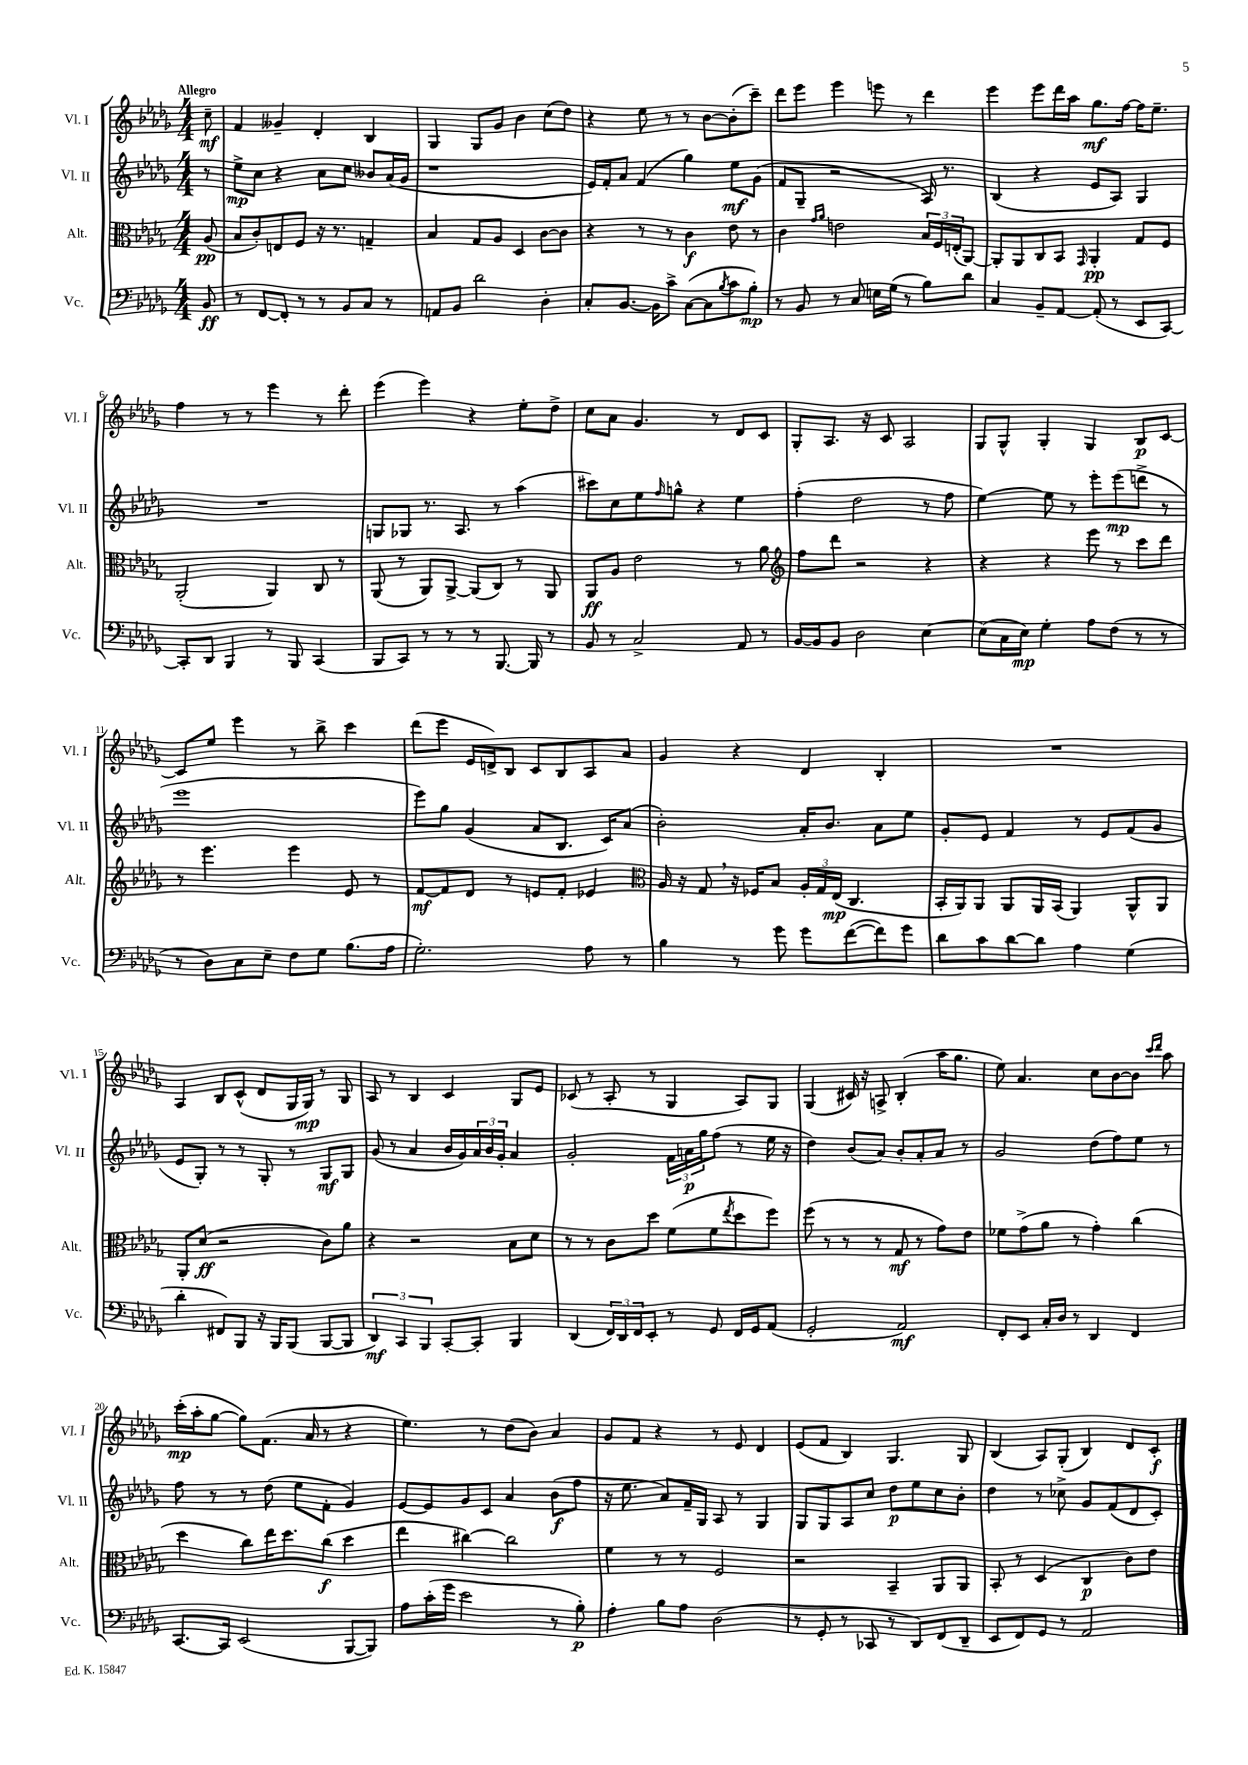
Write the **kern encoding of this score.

**kern	**dynam	**kern	**dynam	**kern	**dynam	**kern	**dynam
*part4	*part4	*part3	*part3	*part2	*part2	*part1	*part1
*staff4	*staff4	*staff3	*staff3	*staff2	*staff2	*staff1	*staff1
*I"Vc.	*	*I"Alt.	*	*I"Vl. II	*	*I"Vl. I	*
*I'Vc.	*	*I'Alt.	*	*I'Vl. II	*	*I'Vl. I	*
*clefF4	*	*clefC3	*	*clefG2	*	*clefG2	*
*k[b-e-a-d-g-]	*	*k[b-e-a-d-g-]	*	*k[b-e-a-d-g-]	*	*k[b-e-a-d-g-]	*
*M4/4	*	*M4/4	*	*M4/4	*	*M4/4	*
=	=	=	=	=	=	=	=
!	!	!	!	!	!	!LO:TX:a:B:t=Allegro	!
8BB-/	ff	(8A-/	pp	8r	.	8cc~\	mf
=1	=1	=1	=1	=1	=1	=1	=1
8r	.	8B-/L	.	8ee-^\L	mp	4f/	.
[8FF/L	.	8c'/)	.	8cc\J	.	.	.
8FF'/J]	.	8En/	.	4r	.	4g--X~/	.
8r	.	8F/J	.	.	.	.	.
8r	.	16r	.	8a-\L	.	4d-'/	.
.	.	8.r	.	.	.	.	.
8BB-/L	.	.	.	8cc\J	.	.	.
8C/J	.	4Gn~/	.	8b--X/L	.	4B-/	.
8r	.	.	.	(16a-/L	.	.	.
.	.	.	.	16g-/JJ	.	.	.
=2	=2	=2	=2	=2	=2	=2	=2
8AAn/L	.	4B-/	.	1r	.	4G-/	.
8BB-/J	.	.	.	.	.	.	.
2d-\	.	8G-/L	.	.	.	8G-/L	.
.	.	8A-/J	.	.	.	8g-/J	.
.	.	4D-/	.	.	.	4b-\	.
4D-'\	.	[8c\L	.	.	.	(8cc\L	.
.	.	8c\J]	.	.	.	8dd-\J)	.
=3	=3	=3	=3	=3	=3	=3	=3
8C'/L	.	4r	.	16e-/LL)	.	4r	.
.	.	.	.	16f'/J	.	.	.
[8.BB-/J	.	.	.	8a-/J	.	.	.
.	.	8r	.	(4f/	.	8ee-\	.
16BB-\KL]	.	.	.	.	.	.	.
8c^\J	.	8r	.	.	.	8r	.
([8C\L	.	4c\	f	4gg-\)	.	8r	.
8C\]	.	.	.	.	.	[8b-\L	.
8qB-/	.	.	.	.	.	.	.
8c\	.	8e-\	.	8ee-\L	mf	(8b-'\]	.
8B-'\J)	mp	8r	.	(8g-\J	.	8ccc~\J)	.
=4	=4	=4	=4	=4	=4	=4	=4
8r	.	4c\	.	8f/L	.	8ddd-\L	.
8BB-/	.	.	.	8G-~/J	.	8eee-\J	.
.	.	16qqg-/LL	.	.	.	.	.
.	.	16qqa-/JJ	.	.	.	.	.
8r	.	2en\	.	2r	.	4eee-\	.
8C/	.	.	.	.	.	.	.
16En\LL	.	.	.	.	.	8eeen\	.
(16G-\JJ	.	.	.	.	.	.	.
8r	.	.	.	.	.	8r	.
8B-\L)	.	24B-/LL	.	16A-/)	.	4ddd-\	.
.	.	24F/	.	.	.	.	.
.	.	.	.	8.r	.	.	.
.	.	(24En'/J	.	.	.	.	.
8d-\J	.	[8AA-/J)	.	.	.	.	.
=5	=5	=5	=5	=5	=5	=5	=5
4C/	.	8AA-'/L]	.	(4B-/	.	4eee-\	.
.	.	8AA-/	.	.	.	.	.
8BB-~/L	.	8C/	.	4r	.	8eee-\L	.
[8AA-/J	.	8BB-/J	.	.	.	16ddd-\L	.
.	.	.	.	.	.	16aa-\JJ	.
.	.	16qqGG-/	.	.	.	.	.
(8AA-'/]	.	4AA-'/	pp	8e-/L	.	8.gg-\L	mf
8r	.	.	.	8A-/J)	.	.	.
.	.	.	.	.	.	[16ff\Jk	.
8EE-/L	.	8G-/L	.	4G-/	.	16ff\KL]	.
.	.	.	.	.	.	8.ee-~\J	.
[8CC/J)	.	8F/J	.	.	.	.	.
!!LO:LB:g=z
=6	=6	=6	=6	=6	=6	=6	=6
8CC'/L]	.	(2AA-'/	.	1r	.	4ff\	.
8DD-/J	.	.	.	.	.	.	.
4BBB-/	.	.	.	.	.	8r	.
.	.	.	.	.	.	8r	.
8r	.	4AA-/)	.	.	.	4eee-\	.
8BBB-/	.	.	.	.	.	.	.
(4CC/	.	8C/	.	.	.	8r	.
.	.	8r	.	.	.	8ddd-'\	.
=7	=7	=7	=7	=7	=7	=7	=7
8BBB-/L	.	(8AA-/	.	8Gn/L	.	(4eee-\	.
8CC/J)	.	8r	.	8G-X/J	.	.	.
8r	.	8AA-/L)	.	8.r	.	4eee-\)	.
8r	.	[8AA-^/J	.	.	.	.	.
.	.	.	.	8.A-/	.	.	.
8r	.	(8AA-/L]	.	.	.	4r	.
[8.BBB-/	.	8C/J)	.	8r	.	.	.
.	.	8r	.	(4aa-\	.	8ee-'\L	.
16BBB-/]	.	.	.	.	.	.	.
8r	.	8AA-/	.	.	.	8dd-^\J	.
=8	=8	=8	=8	=8	=8	=8	=8
8BB-/	.	8AA-/L	ff	8ccc#X\L)	.	8cc\L	.
8r	.	8A-/J	.	8cc\	.	8a-\J	.
2C^/	.	2e-\	.	8ee-\	.	4.g-/	.
.	.	.	.	16qqff/	.	.	.
.	.	.	.	8ggn^^\J	.	.	.
.	.	.	.	4r	.	.	.
.	.	.	.	.	.	8r	.
8AA-/	.	8r	.	4ee-\	.	8d-/L	.
8r	.	8a-\	.	.	.	8c/J	.
=9	=9	=9	=9	=9	=9	=9	=9
*	*	*clefG2	*	*	*	*	*
[16BB-/LL	.	8ff\L	.	(4ff'\	.	8G-'/L	.
16BB-/J]	.	.	.	.	.	.	.
8BB-/J	.	8ddd-\J	.	.	.	8.A-/J	.
2D-\	.	2r	.	2dd-\	.	.	.
.	.	.	.	.	.	16r	.
.	.	.	.	.	.	8c/	.
.	.	.	.	.	.	2A-/	.
[4E-\	.	4r	.	8r	.	.	.
.	.	.	.	8ff\	.	.	.
=10	=10	=10	=10	=10	=10	=10	=10
(8E-\L]	.	4r	.	[4ee-\)	.	8G-/L	.
16C\L	.	.	.	.	.	8G-^^/J	.
16E-\JJ)	mp	.	.	.	.	.	.
4G-'\	.	4r	.	8ee-\]	.	4G-'/	.
.	.	.	.	8r	.	.	.
8A-\L	.	8eee-\	.	8eee-'\L	.	4G-/	.
(8F\J	.	8r	.	(8eee-\	mp	.	.
8r	.	8ccc\L	.	8dddn^\J	.	8B-/L	p
8r	.	8ddd-\J	.	8r	.	[8c/J	.
!!LO:LB:g=z
=11	=11	=11	=11	=11	=11	=11	=11
8r	.	8r	.	1eee-	.	8c/L]	.
8D-\L)	.	4.eee-\	.	.	.	8ee-/J	.
8C\	.	.	.	.	.	4eee-\	.
8E-~\J	.	.	.	.	.	.	.
8F\L	.	4eee-\	.	.	.	8r	.
8G-\J	.	.	.	.	.	8bb-^\	.
(8.B-\L	.	8e-/	.	.	.	4ccc\	.
.	.	8r	.	.	.	.	.
16A-\Jk	.	.	.	.	.	.	.
=12	=12	=12	=12	=12	=12	=12	=12
2.G-'\)	.	[8f/L	mf	8eee-\L)	.	(8ddd-\L	.
.	.	8f/]	.	8gg-\J	.	8eee-\J	.
.	.	8d-/J	.	(4g-/	.	16e-/LL	.
.	.	.	.	.	.	16dn^/J)	.
.	.	8r	.	.	.	8B-/J	.
.	.	8en/L	.	8a-/L	.	8c/L	.
.	.	8f'/J	.	8.B-/J	.	8B-/	.
8A-\	.	4e-X/	.	.	.	8A-/	.
.	.	.	.	16c/KL)	.	.	.
8r	.	.	.	(8a-/J	.	8a-/J	.
=13	=13	=13	=13	=13	=13	=13	=13
*	*	*clefC3	*	*	*	*	*
4B-\	.	16A-/	.	2b-'\)	.	4g-/	.
.	.	16r	.	.	.	.	.
.	.	8G-,/	.	.	.	.	.
8r	.	16r	.	.	.	4r	.
.	.	16F-X/KL	.	.	.	.	.
8g-\	.	8B-/J	.	.	.	.	.
8g-\L	.	24A-'/LL	.	16a-'/KL	.	4d-/	.
.	.	24G-/	.	.	.	.	.
.	.	.	.	8.b-/J	.	.	.
.	.	(24E-/JJ	mp	.	.	.	.
([8f\	.	4.C/	.	.	.	.	.
8f\])	.	.	.	8a-\L	.	4B-'/	.
8g-\J	.	.	.	8ee-\J	.	.	.
=14	=14	=14	=14	=14	=14	=14	=14
8d-\L	.	16BB-'/LL	.	8g-'/L	.	1r	.
.	.	16AA-/J)	.	.	.	.	.
8c\	.	8AA-/J	.	8e-/J	.	.	.
[8d-\	.	8AA-/L	.	4f/	.	.	.
8d-\J]	.	16AA-/L	.	.	.	.	.
.	.	(16BB-/JJ	.	.	.	.	.
4A-\	.	4AA-/)	.	8r	.	.	.
.	.	.	.	8e-/L	.	.	.
(4G-\	.	8AA-^^/L	.	(8f/	.	.	.
.	.	8AA-/J	.	8g-/J	.	.	.
!!LO:LB:g=z
=15	=15	=15	=15	=15	=15	=15	=15
4d-'\	.	8AA-'/L	.	8e-/L	.	4A-/	.
.	.	(8d-/J	ff	8G-'/J)	.	.	.
8FF#X/L)	.	2r	.	8r	.	8B-/L	.
8BBB-/J	.	.	.	8r	.	(8c^^/J	.
16r	.	.	.	8G-'/	.	8d-/L	.
16BBB-/KL	.	.	.	.	.	.	.
(8BBB-/J	.	.	.	8r	.	16G-/L	.
.	.	.	.	.	.	16G-/JJ)	mp
[8BBB-/L	.	8c\L)	.	8G-/L	mf	8r	.
8BBB-/J]	.	8a-\J	.	8G-/J	.	8G-/	.
=16	=16	=16	=16	=16	=16	=16	=16
6DD-/)	mf	4r	.	(8g-/	.	8A-/	.
.	.	.	.	8r	.	8r	.
6CC/	.	.	.	.	.	.	.
.	.	2r	.	4a-/	.	4B-/	.
6BBB-/	.	.	.	.	.	.	.
[8CC'/L	.	.	.	16b-/LL	.	4c/	.
.	.	.	.	16g-/)	.	.	.
8CC'/J]	.	.	.	24a-/	.	.	.
.	.	.	.	24b-/	.	.	.
.	.	.	.	24g-'/JJ	.	.	.
4BBB-/	.	8B-\L	.	4a-/	.	8G-/L	.
.	.	8d-\J	.	.	.	8e-/J	.
=17	=17	=17	=17	=17	=17	=17	=17
(4DD-/	.	8r	.	2g-'/	.	(8c-X/	.
.	.	8r	.	.	.	8r	.
24FF/LL)	.	8c\L	.	.	.	8A-'/	.
24DD-/	.	.	.	.	.	.	.
24FF/J	.	.	.	.	.	.	.
8EE-'/J	.	8dd-\J	.	.	.	8r	.
8r	.	(8f\L	.	24f\LL	.	4G-/	.
.	.	.	.	24an\	p	.	.
.	.	.	.	24gg-\J	.	.	.
8GG-/	.	8f\	.	(8ff\J	.	.	.
.	.	8qee-/	.	.	.	.	.
16FF/LL	.	8dd-\	.	8r	.	8A-/L)	.
16GG-/J	.	.	.	.	.	.	.
(8AA-/J	.	8ff\J)	.	16ee-\	.	8G-/J	.
.	.	.	.	16r	.	.	.
=18	=18	=18	=18	=18	=18	=18	=18
2GG-'/	.	(8ff\	.	4dd-\)	.	(4G-/	.
.	.	8r	.	.	.	.	.
.	.	8r	.	(8b-/L	.	16c#X/)	.
.	.	.	.	.	.	16r	.
.	.	8r	.	8a-/J)	.	8An^/	.
2AA-/)	mf	8G-/	mf	8b-'/L	.	(4B-'/	.
.	.	8r	.	8a-'/	.	.	.
.	.	8g-\L)	.	8a-/J	.	16aa-\KL	.
.	.	.	.	.	.	8.gg-\J	.
.	.	8e-\J	.	8r	.	.	.
=19	=19	=19	=19	=19	=19	=19	=19
8FF'/L	.	8f-X\L	.	2g-/	.	8ee-\)	.
8EE-/J	.	(8g-^\	.	.	.	4.a-/	.
16C'/LL	.	8a-\J	.	.	.	.	.
16D-/JJ	.	.	.	.	.	.	.
8r	.	8r	.	.	.	.	.
4DD-/	.	4g-'\)	.	(8dd-\L	.	8cc\L	.
.	.	.	.	8ff\)	.	[8b-\	.
4FF/	.	(4cc\	.	8ee-\J	.	8b-\J]	.
.	.	.	.	.	.	16qqccc/LL	.
.	.	.	.	.	.	16qqddd-/JJ	.
.	.	.	.	8r	.	8aa-\	.
!!LO:LB:g=z
=20	=20	=20	=20	=20	=20	=20	=20
[8.CC/L	.	4dd-\	.	8ff\	.	(16ccc'\LL	mp
.	.	.	.	.	.	16aa-'\J	.
.	.	.	.	8r	.	[8gg-\J	.
16CC/Jk]	.	.	.	.	.	.	.
(2EE-/	.	8cc\L)	.	8r	.	8gg-\L])	.
.	.	16ee-\K	.	(8dd-\	.	(8.f\J	.
.	.	8.dd-\	.	.	.	.	.
.	.	.	.	8ee-\L	.	.	.
.	.	.	.	.	.	16a-/	.
.	.	(8cc\J	f	8f'\J	.	8r	.
[8BBB-/L	.	4dd-\	.	4g-/)	.	4r	.
8BBB-/J])	.	.	.	.	.	.	.
=21	=21	=21	=21	=21	=21	=21	=21
8A-\L	.	4ee-\	.	[8e-/L	.	4.ee-\)	.
(16c'\L	.	.	.	8e-/]	.	.	.
16g-\JJ	.	.	.	.	.	.	.
2e-\	.	[4cc#X\)	.	8g-/	.	.	.
.	.	.	.	8c/J	.	8r	.
.	.	2cc#\]	.	4a-/	.	(8dd-\L	.
.	.	.	.	.	.	8b-\J)	.
8r	.	.	.	(8b-\L	f	4a-/	.
8B-'\)	p	.	.	8ff\J	.	.	.
=22	=22	=22	=22	=22	=22	=22	=22
4A-'\	.	4f\	.	16r	.	8g-/L	.
.	.	.	.	8.ee-\	.	.	.
.	.	.	.	.	.	8f/J	.
8B-\L	.	8r	.	8a-/L)	.	4r	.
8A-\J	.	8r	.	16f~/L	.	.	.
.	.	.	.	16G-/JJ	.	.	.
(2D-\	.	2F/	.	8A-/	.	8r	.
.	.	.	.	8r	.	8e-/	.
.	.	.	.	4G-/	.	4d-/	.
=23	=23	=23	=23	=23	=23	=23	=23
8r	.	2r	.	8G-/L	.	(8e-/L	.
8GG-'/	.	.	.	8G-/	.	8f/J	.
8r	.	.	.	8A-/	.	4B-/)	.
8CC-X/	.	.	.	8cc/J	.	.	.
8r	.	4BB-~/	.	8dd-\L	p	4.G-/	.
8DD-/L)	.	.	.	8ee-\	.	.	.
(8FF/	.	8AA-/L	.	8cc\	.	.	.
8DD-~/J	.	8AA-/J	.	8b-'\J	.	8G-/	.
=24	=24	=24	=24	=24	=24	=24	=24
8EE-/L	.	8BB-'/	.	4dd-\	.	(4B-/	.
8FF/)	.	8r	.	.	.	.	.
8GG-/J	.	(4D-/	.	8r	.	8A-/L)	.
8r	.	.	.	8cc-X^\	.	(8G-'/J	.
2AA-/	.	4C/	p	8g-/L	.	4B-/)	.
.	.	.	.	(8f/	.	.	.
.	.	8c\L)	.	8d-/	.	8d-/L	.
.	.	8e-\J	.	8c'/J)	.	8c'/J	f
==	==	==	==	==	==	==	==
*-	*-	*-	*-	*-	*-	*-	*-
